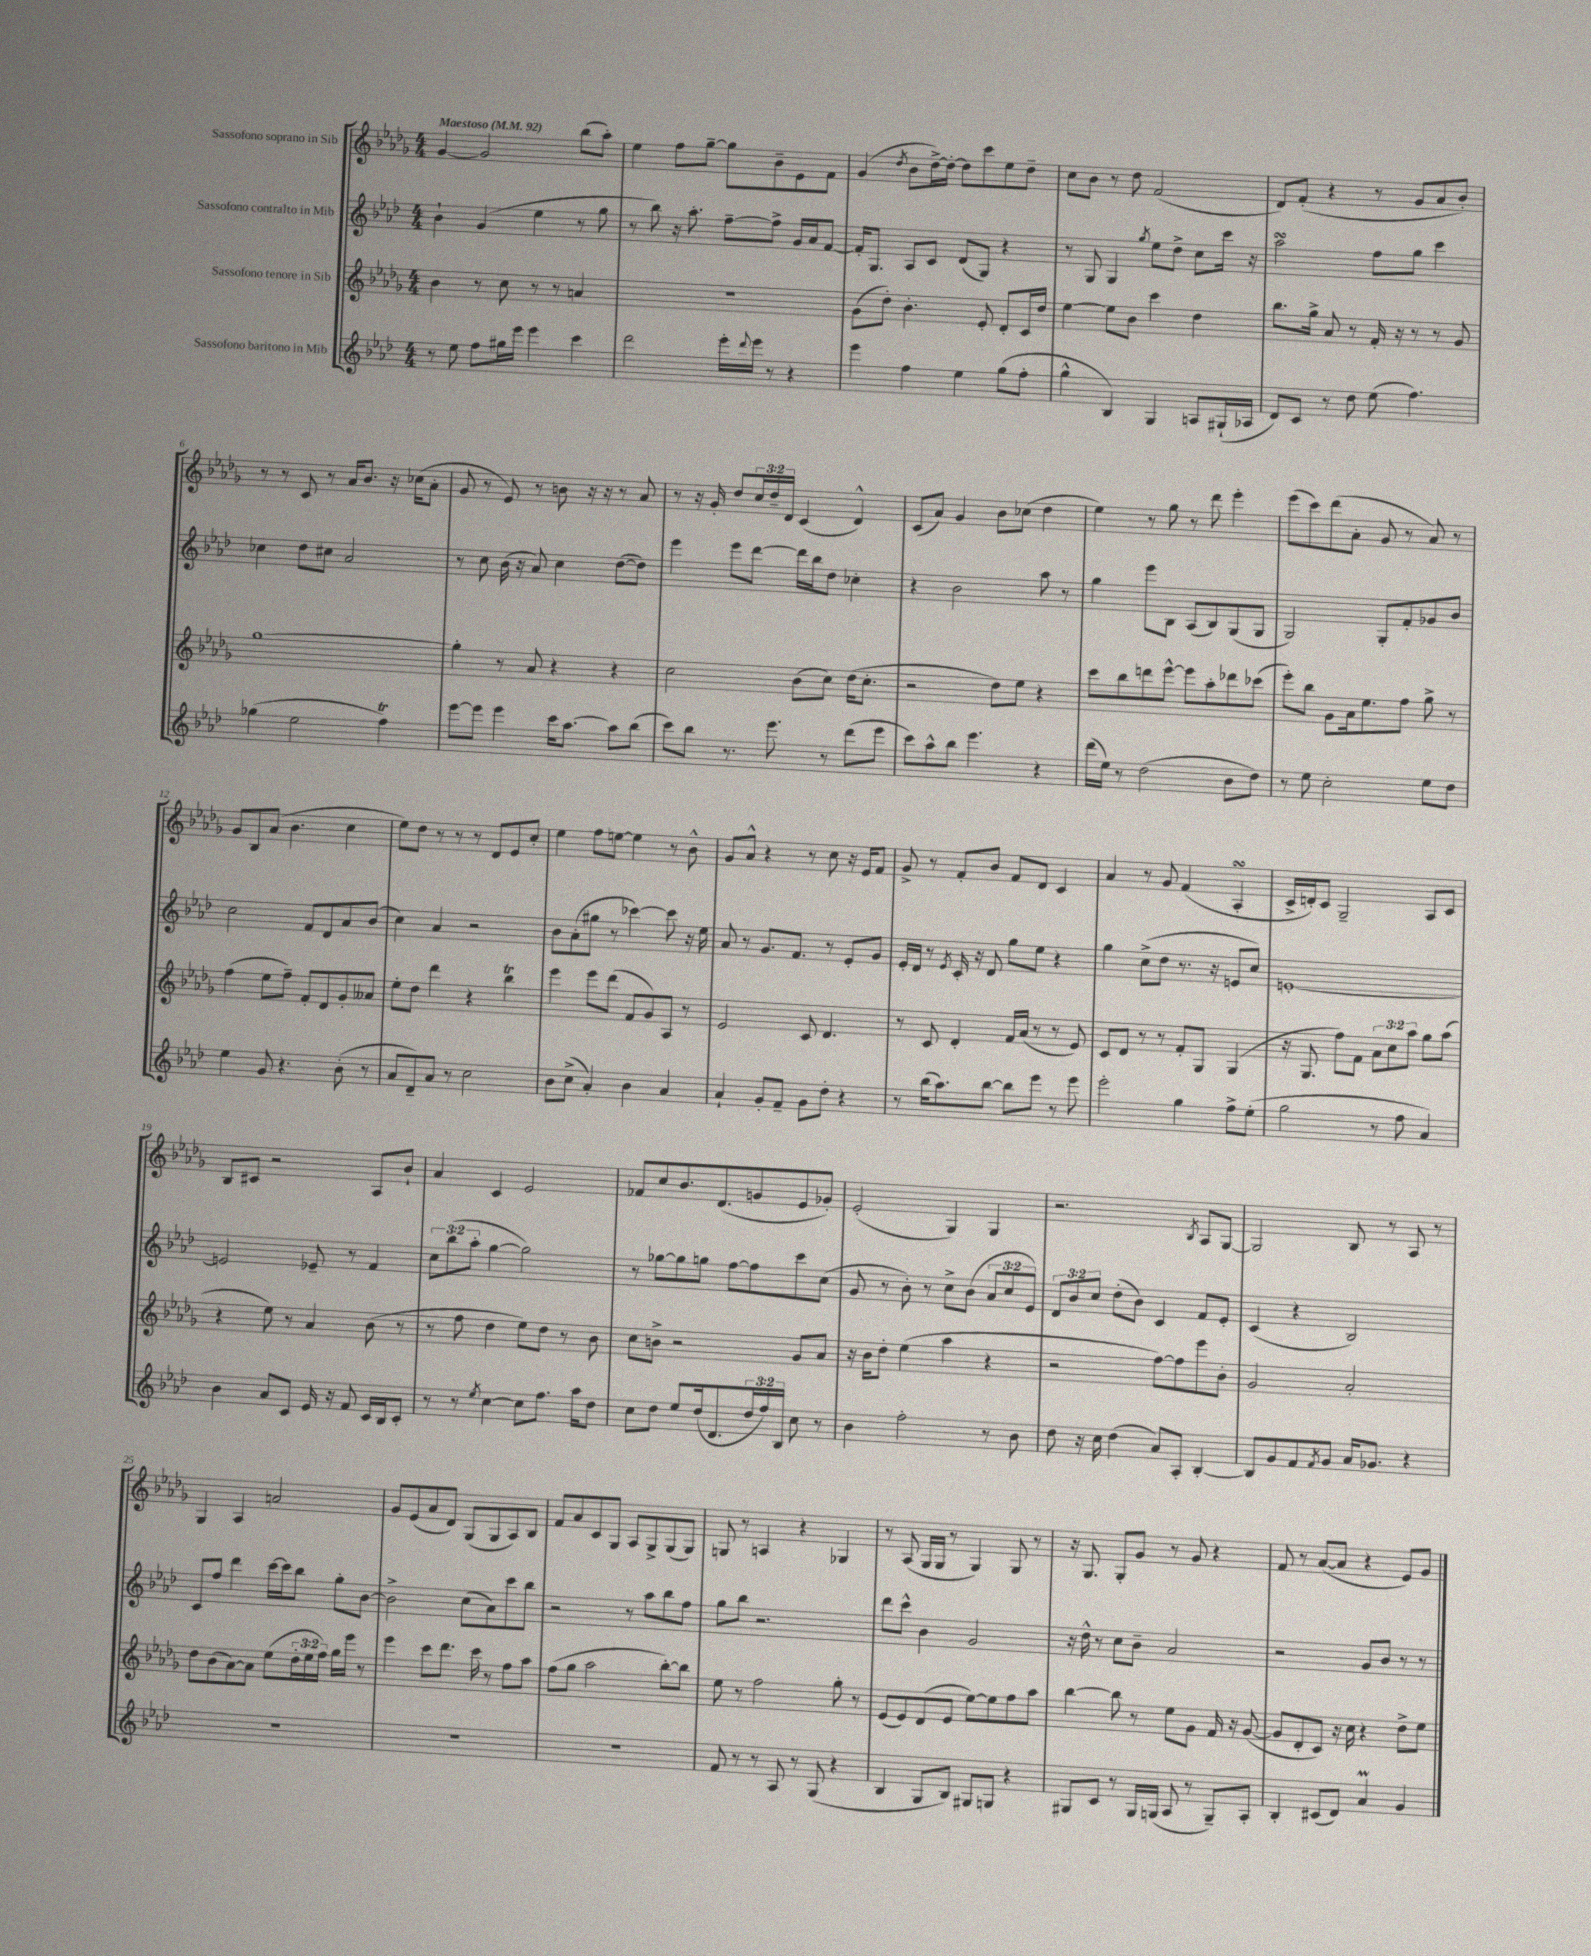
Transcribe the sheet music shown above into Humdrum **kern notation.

**kern	**kern	**kern	**kern
*staff4	*staff3	*staff2	*staff1
*clefG2	*clefG2	*clefG2	*clefG2
*k[b-e-a-d-]	*k[b-e-a-d-g-]	*k[b-e-a-d-]	*k[b-e-a-d-g-]
*M4/4	*M4/4	*M4/4	*M4/4
*MM92	*MM92	*MM92	*MM92
8r	4b-\	4b-`\	[4g-/
8ee-\	.	.	.
8ff\L	8r	(4g/	2g-/]
16gg#\L	8cc\	.	.
16eee-\JJ	.	.	.
4eee-\	8r	4ee-\	.
.	8r	.	.
4ccc\	4a/	8r	(8bb-\L
.	.	8gg\	8aa-'\J)
=	=	=	=
2ddd-\	1r	8r	4ee-\
.	.	8bb-\)	.
.	.	16r	8ff\L
.	.	8.aa-'\	.
.	.	.	[8gg-~\J
16eee-'\LL	.	[8ff~\L	8gg-\]L
8qqddd-/	.	.	.
16eee-\JJ	.	.	.
8r	.	8ff^\]J	8b-~\
4r	.	16g/LL	8e-\
.	.	16a-/J	.
.	.	[8f/J	8f\J
=	=	=	=
4eee-\	(8g-\L	16f'/]LK	(4g-/
.	.	8.G/J	.
.	8dd-'\J)	.	.
.	.	.	8qdd-/
4ff\	4.b-'\	8A-/L	8b-\L
.	.	8c/J	[16dd-^\L)
.	.	.	16dd-'\_JJ
4ee-\	.	(8d-/L	8dd-\]L
.	8e-'/	8G/J)	8ccc\
(8gg\L	8d-'/L	4r	8ee-\
8ff'\J	16c/L	.	8dd-~\J
.	16dd-/JJ	.	.
=	=	=	=
4gg^^\	[4ee-\	8r	8cc\L
.	.	8G/	8b-\J
4B-/)	8ee-\]L	4G/	8r
.	8b-\J	.	8dd-\
.	.	8qgg/	.
4G/	4ccc\	8ee-\L	(2f/
.	.	8dd-^\J	.
8A/L	4dd-\	8cc\L	.
(16G#`/L	.	16ccc\Jk	.
16A-/JJ	.	16r	.
=	=	=	=
8d-/L)	8.bb-\L	2aa-\	8d-/L)
8c/J	.	.	(8f'/J
.	16gg-^\Jk	.	.
8r	8a-/	.	4r
8dd-\	8r	.	.
(8ee-\	16f'/	8ff\L	8r
.	16r	.	.
4.ff\)	8r	8gg\J	8g-/L
.	8r	4ccc\	8a-/
.	8g-/	.	8b-'/J)
=	=	=	=
(4gg-\	[1gg-	4cc-\	8r
.	.	.	8r
2ee-\	.	8dd-\L	8c/
.	.	8cc#\J	8r
.	.	2a-/	16a-/LK
.	.	.	8.b-/J
4ff\)	.	.	16r
.	.	.	(16cc-\LK
.	.	.	8a-'\J
=	=	=	=
[8eee-\L	4gg-'\]	8r	8g-/
8eee-\]J	.	8cc\	8r
4eee-\	8r	(16b-\	8e-/)
.	.	16r	.
.	8a-/	8a-/)	8r
16ccc\LK	4r	4cc\	8b\
[8.aa-\J	.	.	.
.	.	.	16r
.	.	.	16r
8aa-\]L	4r	([8dd-\L	8r
(8bb-\J	.	8dd-\]J)	8a-/
=	=	=	=
8ccc\L)	2cc\	4eee-\	8r
8bb-\J	.	.	16r
.	.	.	16g-'/
8.r	.	8eee-\L	8dd-/L
.	.	[8ddd-\J	24cc/L
.	.	.	24dd-~/
8.eee-\	.	.	.
.	.	.	24d-/JJ
.	(8b-\L	16ddd-\]LL	(4c/
.	.	16bb-\J	.
8r	8cc\J)	8dd-\J	.
(8ddd-\L	(16dd-\LK	4cc-'\	4d-^^/)
.	8.cc'\J	.	.
8eee-\J	.	.	.
=	=	=	=
8ccc\L)	2r	4r	(8c/L
8aa-^^\	.	.	8a-/J)
8bb-\J	.	2b-\	4g-/
4.eee-\	.	.	.
.	8dd-\L)	.	8b-\L
.	8ee-\J	.	(8cc-\J
4r	4r	8aa-\	4dd-\
.	.	8r	.
=	=	=	=
(16ddd-\LL	8ccc\L	4gg\	4ee-\)
16ee-\JJ)	.	.	.
8r	8bb-\	.	.
(2dd-\	8ddd\	8eee-\L	8r
.	[8eee-^^\J	8B-\J	8gg-\
.	8eee-\]L	(8A-/L	8r
.	8aa-'\	8B-/)	8ddd-\
8b-\L	8ddd-\	(8G/	4eee-'\
8dd-\J)	(8ccc-\J	8G/J	.
=	=	=	=
8r	8eee-'\L)	2G/)	(8eee-\L
8ee-\	8bb-\J	.	8ccc\)
2cc'\	8g-\L	.	(8ddd-\
.	16a-\k	.	8a-'\J
.	8.ee-\	.	.
.	.	8G'/L	8g-/
.	8ff\J	8f'/	8r
8ee-\L	8gg-^\	8g-/	8a-/)
8dd-\J	8r	8b-/J	8r
=	=	=	=
4ee-\	(4ff\	2cc\	8g-/L
.	.	.	8B-/
8g/	8ee-\L	.	(8a-/J
4.r	8ff~\J)	.	4.b-\
.	8f'/L	8f/L	.
.	8d-/	8d-/	.
(8b-'\	8g-'/	8a-/	4cc\
8r	8a--/J	(8b-/J	.
=	=	=	=
8a-/L	8ee-'\L	4cc\)	8ee-\L)
8d-~/)	8dd-\J	.	8dd-\J
8a-/J	4ddd-\	4a-/	8r
8r	.	.	8r
2cc\	4r	2r	8r
.	.	.	8d-/L
.	4bb-\	.	8e-/
.	.	.	8cc'/J
=	=	=	=
8b-\L	4eee-\	8b-\L	4ee-\
(8cc^\J	.	(8a-'\	.
4a-'/)	8eee-\L	8gg#\J	8ff\L
.	(8ddd-\J	8r	[8ee\J
4b-\	8f/L	[4ccc-\)	4ee\]
.	8g-/)	.	.
4a-/	8A-/J	8ccc-\]	8r
.	8r	16r	8b-^^\
.	.	16ee-\	.
=	=	=	=
4a-`/	2e-/	8a-/	8g-/L
.	.	8r	8a-^^/J
8g'/L	.	8.g/L	4r
8f~/J	.	.	.
.	.	8.f/J	.
8g\L	8c/	.	8r
8dd-'\J	4.d-/	8r	8cc\
4r	.	8e-'/L	16r
.	.	.	16e-/LK
.	.	8g/J	8f/J
=	=	=	=
8r	8r	16e-'/LL	8g-^/
.	.	16d-/JJ	.
(16bb-\LK	8c/	8r	8r
8.aa-\)	.	.	.
.	.	8qe-/	.
.	4d-'/	16c'/	8f'/L
.	.	16r	.
[8bb-\J	.	8d-/	8b-/J
8bb-\]L	16f/LL	8gg\L	8f/L
.	(16a-/JJ	.	.
8eee-\J	8r	8ee-\J	8d-/J
8r	8r	4r	4c/
8eee-\	8e-/)	.	.
=	=	=	=
2eee-'\	8c/L	4gg\	4a-/
.	8d-/J	.	.
.	8r	(8cc^\L	8r
.	8r	8dd-\J	8g-/
4gg\	8f'/L	8.r	(4f/
.	8G-/J	.	.
.	.	16r	.
8ff^\L	(4G-/	8e/L	4A-'/
(8ee-'\J	.	8cc/J)	.
=	=	=	=
2gg\	16r	[1e'	16c^/LL
.	8.G-/	.	16d'/J)
.	.	.	8c/J
.	8ff\L)	.	2G-~/
.	8f\J	.	.
8r	12a-\L	.	.
.	12cc\	.	.
8ff\	.	.	.
.	12aa-\J	.	.
4a-/)	8gg-\L	.	8A-/L
.	(8aa-\J	.	8c/J
=	=	=	=
4b-\	4r	2e/]	8B-/L
.	.	.	8c#/J
8a-/L	8ee-\)	.	2r
8c/J	8r	.	.
16e-/	4a-/	8e-~/	.
16r	.	.	.
8f/	.	8r	.
16c/LL	(8b-\	4f/	8A-/L
16B-/J	.	.	.
8c'/J	8r	.	8b-`/J
=	=	=	=
8r	8r	12cc\L	4a-/
.	.	(12bb-\	.
8r	8ff\	.	.
.	.	12aa-'\J	.
8qee-/	.	.	.
[4cc\	4dd-\	[4gg\	4c/
8cc\]L	8ee-\L)	2gg\])	2e-/
8.ff\J	8dd-\J	.	.
.	8r	.	.
16aa-\LK	.	.	.
8dd-\J	8b-\	.	.
=	=	=	=
8cc\L	8cc\L	8r	8f-/L
8dd-\J	8b^\J	[8gg-\L	8cc/
8ee-/L	2r	8gg-\]	8.b-/
(16dd-/k	.	8gg\J	.
8.d-/	.	.	(8.d-/
.	.	[8ff\L	.
24dd-/L	.	8ff\]	8g/
24ff/)	.	.	.
24B-/JJ	.	.	.
8cc\	8g-/L	8ccc\	8e-/
8r	8a-/J	(8cc\J	8g-'/J)
=	=	=	=
4b-\	16r	8g/	(2e-'/
.	16b-\LK	.	.
.	8dd-'\J	8r	.
2ff'\	(4ee-\	8b-'\)	.
.	.	8r	.
.	4aa-\	8cc^\L	4G-/)
.	.	(8b-\J	.
8r	4r	12a-/L	4G-/
.	.	12cc/	.
8b-\	.	.	.
.	.	12e-/J)	.
=	=	=	=
8dd-\	2r	12d-/L	2.r
.	.	12b-/	.
16r	.	.	.
.	.	12cc/J	.
16cc\	.	.	.
(4dd-\	.	(8dd-'\L	.
.	.	8b-\J)	.
8a-/L)	[8ff\L)	4c/	.
8A-'/J	8ff\]	.	.
.	.	.	8qB-/
[4B-'/	8eee-\	8f/L	8A-/L
.	8b-'\J	8e-'/J	[8G-/J
=	=	=	=
8B-/]L	2g-/	(4c/	2G-/]
8g/	.	.	.
8f/	.	4r	.
8qf/	.	.	.
8g/J	.	.	.
16a-/LK	2a-'/	2B-/)	8B-/
8.g-/J	.	.	.
.	.	.	8r
4r	.	.	8A-/
.	.	.	8r
=	=	=	=
1r	8dd-\L	8c/L	4G-/
.	(8b-\	8ff/J	.
.	[8a-\)	4ddd-\	4A-/
.	8a-\]J	.	.
.	(8ee-\L	[16ccc\LL	2a/
.	.	16ccc\]J	.
.	24dd-'\L	8bb-\J	.
.	24ee-\	.	.
.	24ff\JJ)	.	.
.	16gg-\LL	8gg'\L	.
.	16eee-\JJ	.	.
.	8r	[8b-\J	.
=	=	=	=
1r	4eee-\	2b-^\]	8g-/L
.	.	.	(8e-/
.	8ccc\L	.	8a-/
.	8.ddd-\J	.	8d-/J)
.	.	(8cc\L	(8G-/L
.	16ccc\	.	.
.	8r	8a-\)	8G-/
.	8ff\L	8ccc\	8A-/)
.	8aa-\J	8bb-\J	8B-/J
=	=	=	=
1r	(8ff\L	2r	8f/L
.	8gg-\J	.	8a-/
.	2aa-\	.	8c/
.	.	.	8G-/J
.	.	8r	8A-/L
.	.	8aa-\L	8G-^/
.	[8bb-'\L)	8bb-\	(8G-/
.	8bb-\]J	8ff\J	8G-/J)
=	=	=	=
8f/	8ee-\	8gg\L	8G/
8r	8r	8bb-\J	8r
8r	2ff\	2.r	4A/
8A-/	.	.	.
8r	.	.	4r
(8G/	.	.	.
4r	8gg-'\	.	4G-/
.	8r	.	.
=	=	=	=
4B-/	(8e-/L	8ddd-\L	8r
.	8e-/)	8ccc^^\J	(8A-/
8G/L	(8d-/	4b-\	16G-/LL
.	.	.	16G-/JJ
8B-/J)	8e-/J	.	8r
8G#/L	[8ee-\L)	2g/	4G-/)
8G/J	8ee-\]	.	.
4r	8ff\	.	8G-/
.	8aa-\J	.	8r
=	=	=	=
8G#/L	[4bb-\	16r	16r
.	.	16dd-^^\	8.G-/
8c/J	.	8r	.
8r	8bb-\]	8cc\L	8G-'/L
16G#/LL	8r	8b-~\J	8g-/J
(16G/JJ	.	.	.
8A-/	8ee-\L	2a-/	8r
8r	8g-\J	.	8g-/
8G~/L)	16f/	.	4r
.	16r	.	.
8A-'/J	([8g-/	.	.
=	=	=	=
4B-'/	8g-/]L	2r	8f/
.	8d-'/	.	8r
(8c#/L	8c/J)	.	([8a-/L
8d-/J)	16r	.	8a-/]J
.	16cc\	.	.
4a-/	4r	8g/L	4r
.	.	8b-/J	.
4g/	8dd-^\L	8r	8e-/L)
.	8ee-\J	8r	8g-/J
==	==	==	==
*-	*-	*-	*-
